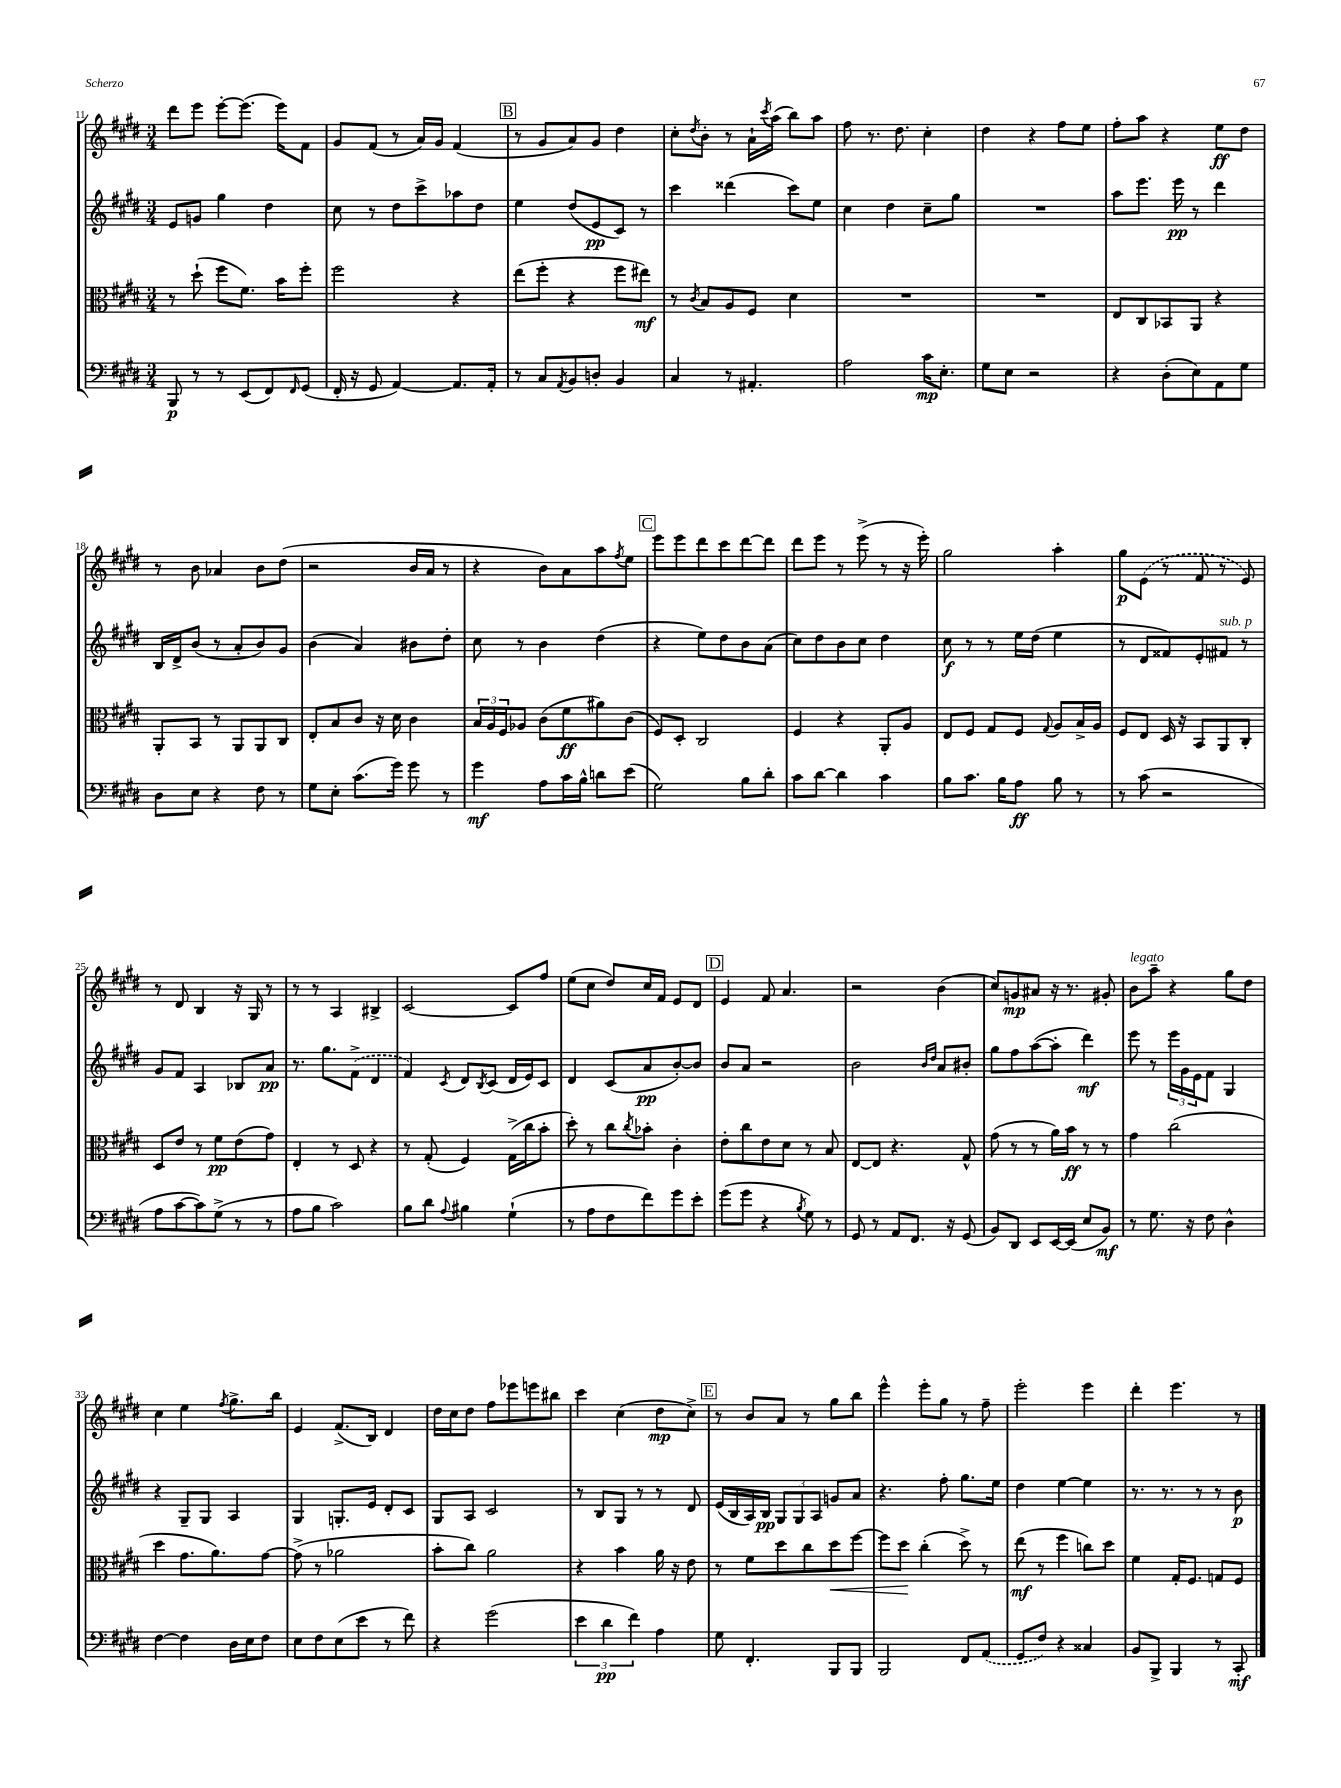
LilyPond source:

<<
\new StaffGroup <<
\new Staff = "s0" {
    \clef treble \key e \major \numericTimeSignature \time 3/4
    dis'''8 e'''8 e'''8~-. e'''8.( e'''16) fis'8 |
    gis'8 fis'8( r8 a'16) gis'16 fis'4( |
    \mark \markup { \box "B" } r8 gis'8 a'8) gis'8 dis''4 |
    cis''8-. \acciaccatura { dis''8 } b'8-. r8 a'16-! \acciaccatura { cis'''8 } a''16( b''8) a''8 |
    fis''8 r8. dis''8. cis''4-. |
    dis''4 r4 fis''8 e''8 |
    fis''8-. a''8 r4 e''8\ff dis''8 |
    r8 b'8 aes'4 b'8 dis''8( |
    r2 b'16 a'16 r8 |
    r4 b'8) a'8 a''8 \acciaccatura { fis''8 } e''8 |
    \mark \markup { \box "C" } e'''8 e'''8 dis'''8 cis'''8 dis'''8~ dis'''8 |
    dis'''8 e'''8 r8 e'''8->( r8 r16 e'''16-.) |
    gis''2 a''4-. |
    gis''8\p \once \slurDashed e'8( r8 fis'8 r8 e'8) |
    r8 dis'8 b4 r16 gis16 r8 |
    r8 r8 a4 bis4-> |
    cis'2~ cis'8 fis''8 |
    e''8( cis''8 dis''8) cis''16 fis'16 e'8 dis'8 |
    \mark \markup { \box "D" } e'4 fis'8 a'4. |
    r2 b'4( |
    cis''8) g'8\mp ais'8 r16 r8. gis'8-. |
    b'8^\markup { \italic "legato" } a''8-- r4 gis''8 dis''8 |
    cis''4 e''4 \acciaccatura { fis''8 } gis''8.-> b''16 |
    e'4 fis'8.->( b16) dis'4 |
    dis''16 cis''16 dis''8 fis''8 ees'''8 e'''8 bis''8 |
    cis'''4 cis''4( dis''8\mp cis''8->) |
    \mark \markup { \box "E" } r8 b'8 a'8 r8 gis''8 b''8 |
    e'''4-^ e'''8-. gis''8 r8 fis''8-- |
    e'''2-. e'''4 |
    dis'''4-. e'''4. r8 \bar "|." |
}
\new Staff = "s1" {
    \clef treble \key e \major \numericTimeSignature \time 3/4
    e'8 g'8 gis''4 dis''4 |
    cis''8 r8 dis''8 cis'''8-> aes''8 dis''8 |
    \mark \markup { \box "B" } e''4 dis''8( e'8\pp cis'8) r8 |
    cis'''4 disis'''4( cis'''8) e''8 |
    cis''4 dis''4 cis''8-- gis''8 |
    R2. |
    a''8 e'''8. e'''16\pp r8 dis'''4 |
    b16 dis'16-> b'8( r8 a'8-. b'8) gis'8 |
    b'4( a'4) bis'8 dis''8-. |
    cis''8 r8 b'4 dis''4( |
    \mark \markup { \box "C" } r4 e''8) dis''8 b'8 a'8( |
    cis''8) dis''8 b'8 cis''8 dis''4 |
    cis''8\f r8 r8 e''16 dis''16( e''4 |
    r8 dis'8 fisis'8) e'8-. fis'8^\markup { \italic "sub. p" } r8 |
    gis'8 fis'8 a4 bes8 a'8\pp |
    r8. gis''8. \once \slurDashed fis'8->( dis'4 |
    fis'4) \acciaccatura { cis'8 } dis'8 \acciaccatura { b8 } cis'8( dis'16 e'16) cis'8 |
    dis'4 cis'8( a'8\pp b'8~-.) b'8 |
    \mark \markup { \box "D" } b'8 a'8 r2 |
    b'2 \grace { b'16 dis''16 } a'8 bis'8-. |
    gis''8 fis''8 a''8~( a''8-. dis'''4\mf) |
    e'''8 r8 \tuplet 3/2 { e'''16 gis'16 e'16 } fis'8 gis4 |
    r4 gis8-- gis8 a4 |
    gis4 g8.-. e'16 dis'8-. cis'8 |
    gis8 a8 cis'2 |
    r8 b8 gis8 r8 r8 dis'8 |
    \mark \markup { \box "E" } e'16( b16 a16) b16\pp \tuplet 3/2 { gis8 gis8 a8 } g'8 a'8 |
    r4. fis''8-. gis''8. e''16 |
    dis''4 e''4~ e''4 |
    r8. r8. r8 r8 b'8\p \bar "|." |
}
\new Staff = "s2" {
    \clef alto \key e \major \numericTimeSignature \time 3/4
    r8 dis''8-!( fis''8 fis'8.) b'16 fis''8-. |
    fis''2 r4 |
    \mark \markup { \box "B" } e''8( fis''8-. r4 fis''8 eis''8\mf) |
    r8 \acciaccatura { cis'8 } b8 a8 fis8 dis'4 |
    R2. |
    R2. |
    e8 cis8 bes,8 a,8 r4 |
    a,8-. b,8 r8 a,8 a,8 cis8 |
    e8-. b8 cis'8 r16 dis'16 cis'4 |
    \tuplet 3/2 { b16 a16 fis16 } aes8 cis'8( fis'8\ff ais'8) cis'8( |
    \mark \markup { \box "C" } fis8) dis8-. cis2 |
    fis4 r4 a,8-. a8 |
    e8 fis8 gis8 fis8 \appoggiatura { gis8 } a8 b16-> a16 |
    fis8 e8 dis16 r16 b,8 a,8 cis8-. |
    dis8 e'8 r8 fis'8\pp e'8( gis'8) |
    e4-. r8 dis8 r4 |
    r8 gis8-.( fis4) gis16->( cis''16 b'8-. |
    dis''8-.) r8 cis''8 \acciaccatura { cis''8 } bes'8-. cis'4-. |
    \mark \markup { \box "D" } e'8-. cis''8 e'8 dis'8 r8 b8 |
    e8~ e8 r4. gis8-^ |
    gis'8( r8 r8 a'16) b'16\ff r8 r8 |
    gis'4 cis''2( |
    dis''4 gis'8. a'8.) gis'8~ |
    gis'8->( r8 aes'2 |
    b'8-. cis''8) a'2 |
    r4 b'4 a'16 r16 e'8 |
    \mark \markup { \box "E" } r8 fis'8 dis''8 cis''8 dis''8\< fis''8~ |
    fis''8 dis''8\! cis''4-.( dis''8->) r8 |
    e''8\mf( r8 fis''4 c''8) dis''8 |
    fis'4 gis16-. fis8. g8 fis8 \bar "|." |
}
\new Staff = "s3" {
    \clef bass \key e \major \numericTimeSignature \time 3/4
    b,,8\p r8 r8 e,8( fis,8) \grace { fis,16 } gis,8( |
    fis,16-. r16 gis,8 a,4~) a,8. a,16-. |
    \mark \markup { \box "B" } r8 cis8 \acciaccatura { a,8 } b,8 d8-. b,4 |
    cis4 r8 ais,4.-. |
    a2 cis'16\mp e8.-. |
    gis8 e8 r2 |
    r4 dis8-.( e8) a,8 gis8 |
    dis8 e8 r4 fis8 r8 |
    gis8 e8-. cis'8.( gis'16) gis'8 r8 |
    gis'4\mf a8 cis'16 b16-^ d'8 e'8( |
    \mark \markup { \box "C" } gis2) b8 dis'8-. |
    cis'8 dis'8~ dis'4 cis'4 |
    b8 cis'8. b16 a8\ff b8 r8 |
    r8 cis'8( r2 |
    a8 cis'8~ cis'8) gis8->( r8 r8 |
    a8 b8 cis'2) |
    b8 dis'8 \appoggiatura { a8 } bis4 gis4-!( |
    r8 a8 fis8 fis'8) gis'8 e'8-. |
    \mark \markup { \box "D" } gis'8( gis'8 r4 \acciaccatura { b8 } gis8) r8 |
    gis,8 r8 a,8 fis,8. r16 gis,8( |
    b,8) dis,8 e,8 e,16~ e,16( e8 b,8\mf) |
    r8 gis8. r16 fis8 dis4-^ |
    fis4~ fis4 dis16 e16 fis8 |
    e8 fis8 e8( e'8 r8 fis'8) |
    r4 gis'2( |
    \tuplet 3/2 { e'4 dis'4\pp fis'4) } a4 |
    \mark \markup { \box "E" } gis8 fis,4.-. b,,8 b,,8 |
    b,,2 fis,8 \once \slurDashed a,8( |
    gis,8 fis8) r4 cisis4 |
    b,8 b,,8-> b,,4 r8 cis,8-.\mf \bar "|." |
}
>>
>>
\layout { \context { \Score currentBarNumber = #11 } }
